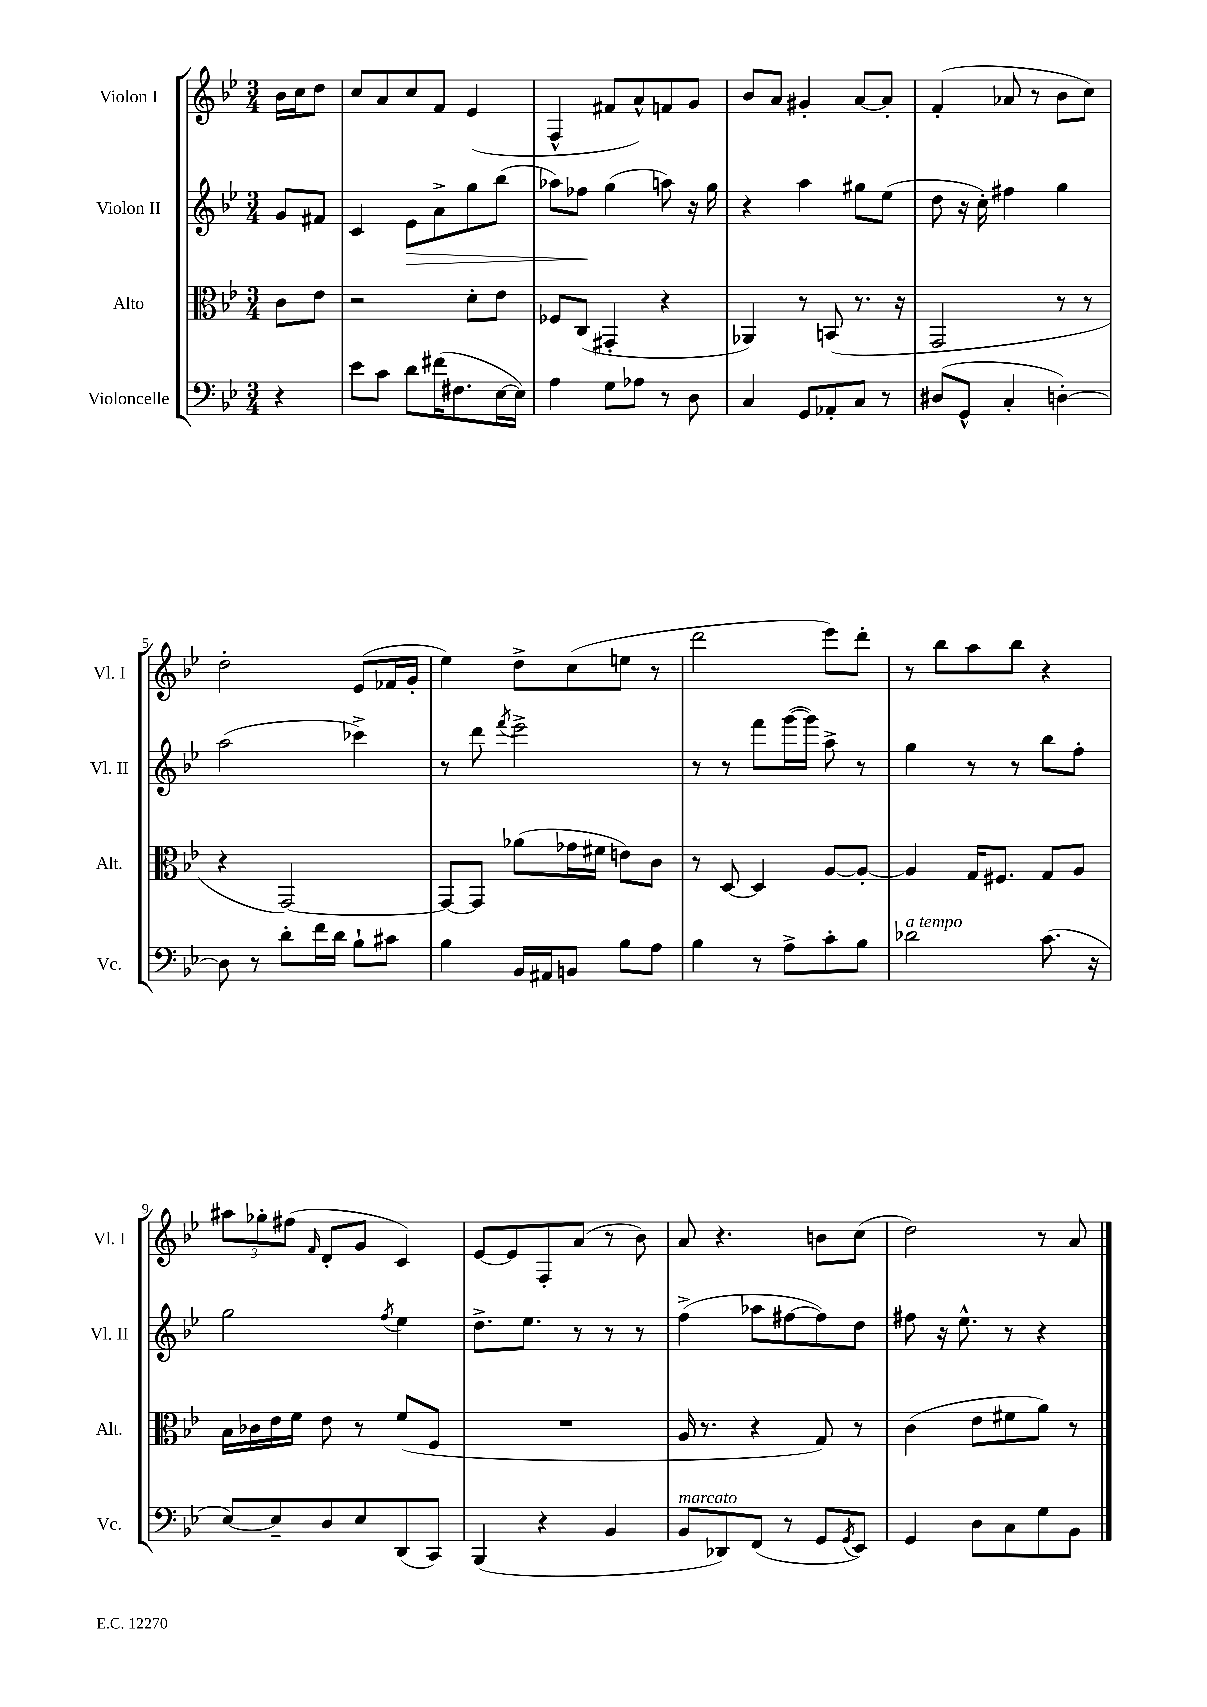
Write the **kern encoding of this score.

**kern	**kern	**kern	**kern
*staff4	*staff3	*staff2	*staff1
*clefF4	*clefC3	*clefG2	*clefG2
*k[b-e-]	*k[b-e-]	*k[b-e-]	*k[b-e-]
*M3/4	*M3/4	*M3/4	*M3/4
4r	8c	8g	16b-
.	.	.	16cc
.	8e-	8f#	8dd
=	=	=	=
8e-	2r	4c	8cc
8c	.	.	8a
8d	.	8e-	8cc
(16f#	.	8a^	8f
8.F#	.	.	.
.	8d'	8gg	(4e-
[16E-	8e-	(8bb-	.
16E-])	.	.	.
=	=	=	=
4A	8F-	8aa-)	4F^^
.	(8C	8ff-	.
8G	4GG#'	(4gg	8f#
8A-	.	.	8a^^)
8r	4r	8aa)	8f
8D	.	16r	8g
.	.	16gg	.
=	=	=	=
4C	4AA-)	4r	8b-
.	.	.	8a
8GG	8r	4aa	4g#'
8AA-'	(8BB	.	.
8C	8.r	8gg#	[8a
8r	.	(8ee-	8a']
.	16r	.	.
=	=	=	=
(8D#	2GG	8dd	(4f'
8GG^^	.	16r	.
.	.	16cc')	.
4C'	.	4ff#	8a-
.	.	.	8r
[4D')	8r	4gg	8b-
.	8r	.	8cc)
=	=	=	=
8D]	4r	(2aa	2dd'
8r	.	.	.
8d'	[2GG)	.	.
16f	.	.	.
16d	.	.	.
8B-`	.	4ccc-^)	(8e-
8c#	.	.	16f-
.	.	.	16g'
=	=	=	=
4B-	8GG_	8r	4ee-)
.	8GG]	8ddd	.
.	.	8qfff	.
16BB-	(8a-	2eee-^	8dd^
16AA#	.	.	.
8BB	16g-	.	(8cc
.	16f#	.	.
8B-	8e)	.	8ee
8A	8c	.	8r
=	=	=	=
4B-	8r	8r	2ddd
.	[8D	8r	.
8r	4D]	8fff	.
8A^	.	([16ggg	.
.	.	16ggg])	.
8c'	[8A	8aa^	8eee-)
8B-	8A'_	8r	8ddd'
=	=	=	=
2d-	4A]	4gg	8r
.	.	.	8bb-
.	16G	8r	8aa
.	8.F#	.	.
.	.	8r	8bb-
(8.c	8G	8bb-	4r
.	8A	8ff'	.
16r	.	.	.
=	=	=	=
[8E-)	16B-	2gg	12aa#
.	16c-	.	.
.	.	.	12gg-'
8E-~]	16e-	.	.
.	.	.	(12ff#
.	16f	.	.
.	.	.	16qqf
8D	8e-	.	8d'
8E-	8r	.	8g
.	.	8qff	.
(8DD	(8f	4ee-	4c)
8CC)	8F	.	.
=	=	=	=
(4BBB-	2.r	8.dd^	[8e-
.	.	.	8e-]
.	.	8.ee-	.
4r	.	.	8F'
.	.	8r	(8a
4BB-	.	8r	8r
.	.	8r	8b-)
=	=	=	=
8BB-	16A	(4ff^	8a
.	8.r	.	.
8DD-)	.	.	4.r
(8FF	4r	8aa-	.
8r	.	[8ff#	.
8GG	8G)	8ff#])	8b
8qGG	.	.	.
8EE-)	8r	8dd	(8cc
=	=	=	=
4GG	(4c	8ff#	2dd)
.	.	16r	.
.	.	8.ee-^^	.
8D	8e-	.	.
8C	8f#	8r	.
8G	8a)	4r	8r
8BB-	8r	.	8a
==	==	==	==
*-	*-	*-	*-
